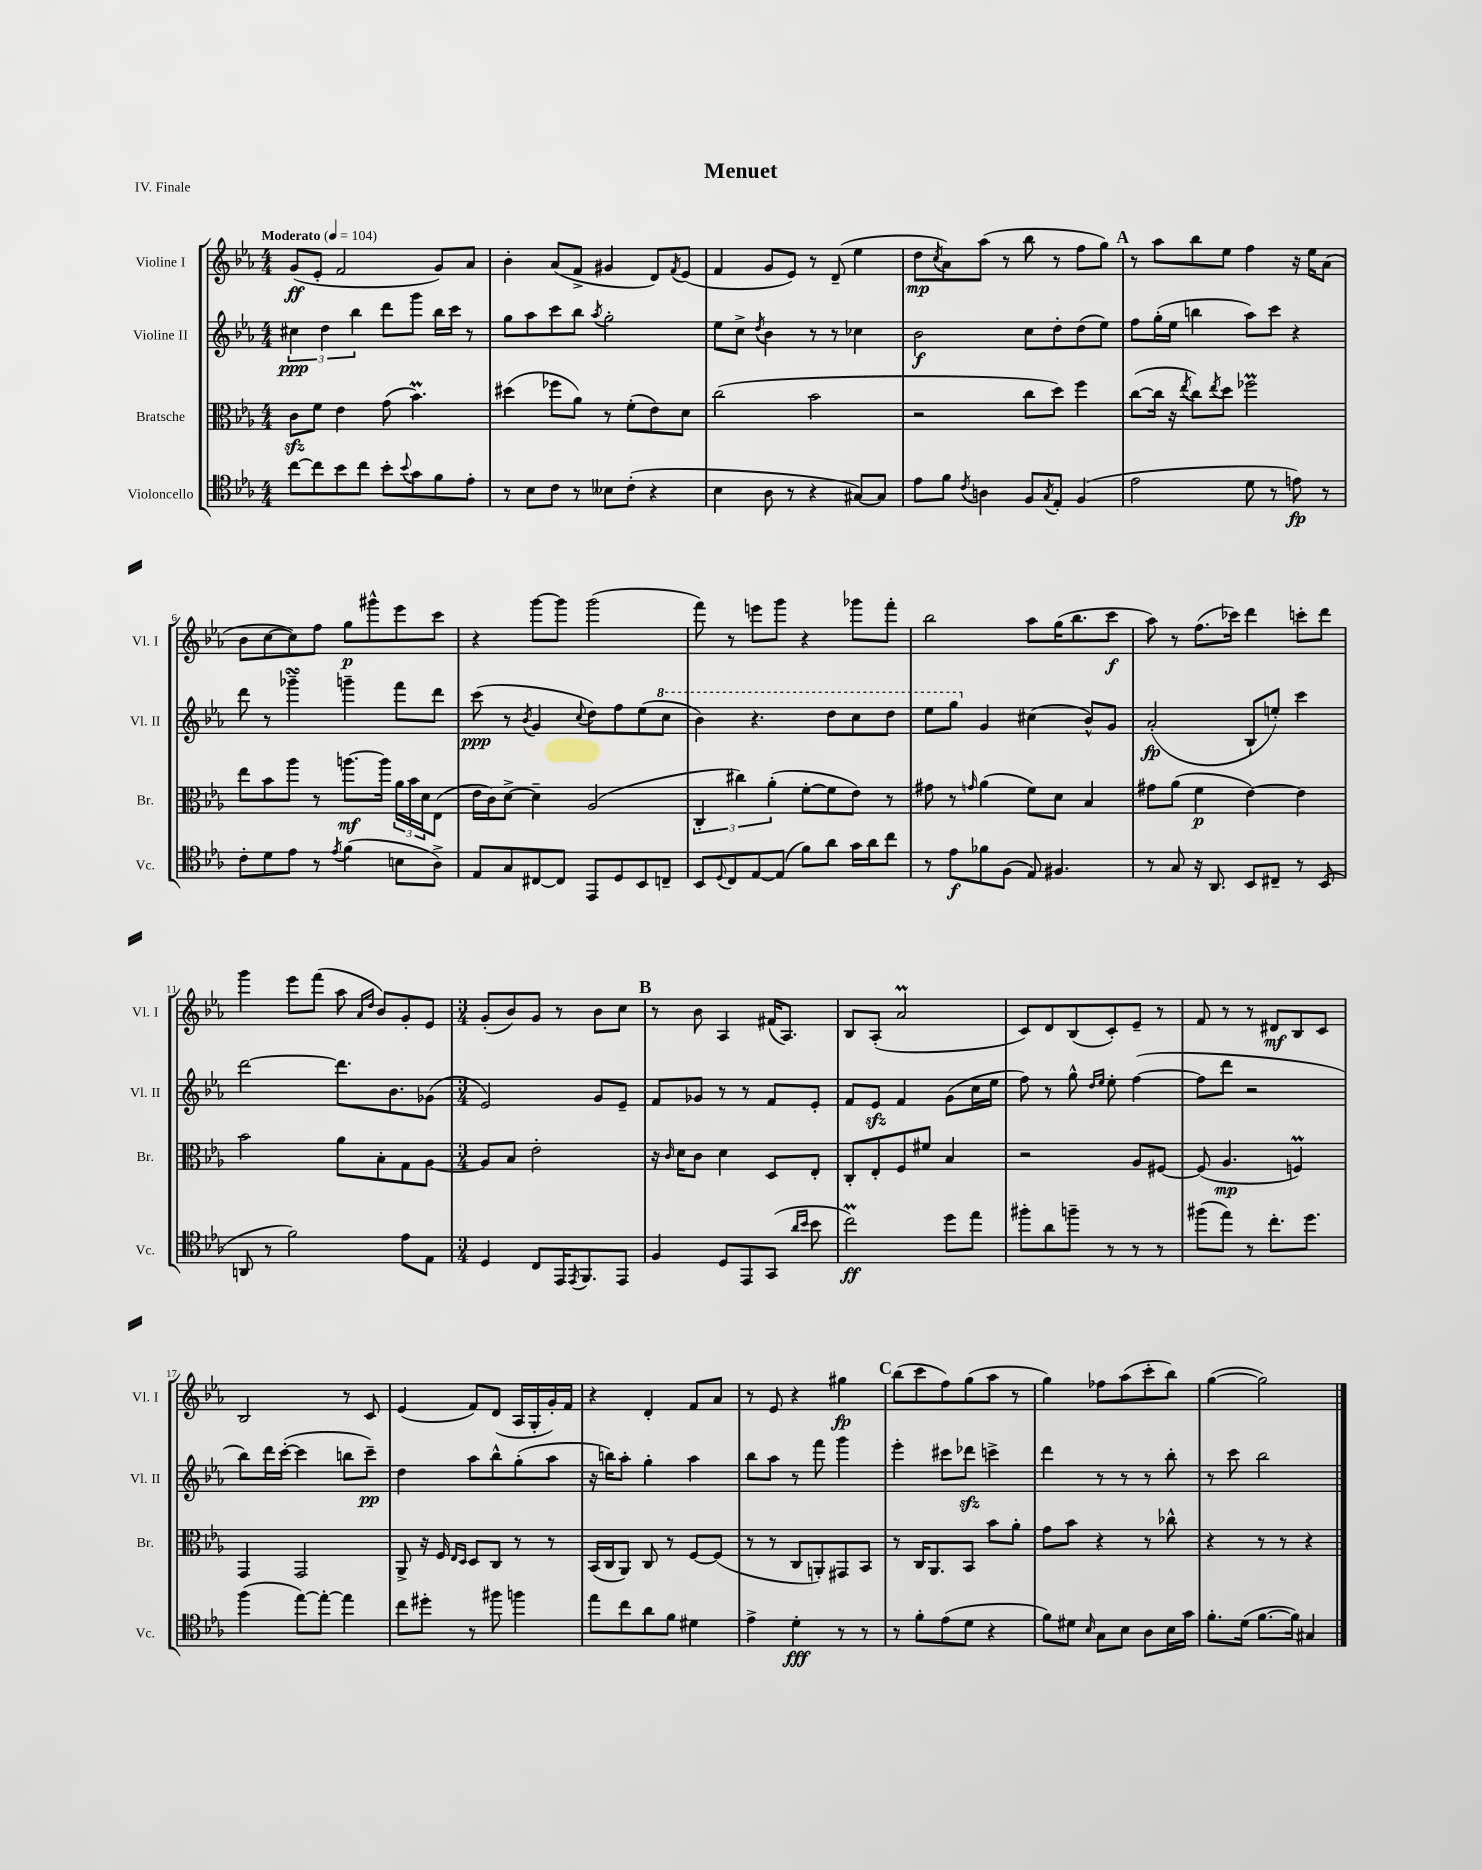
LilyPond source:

\header { title = "Menuet" piece = "IV. Finale" }
<<
\new StaffGroup <<
\new Staff = "s0" \with { instrumentName = "Violine I" shortInstrumentName = "Vl. I" } {
    \clef treble \key ees \major \numericTimeSignature \time 4/4 \tempo "Moderato" 4 = 104
    g'8\ff( ees'8-. f'2 g'8) aes'8 |
    bes'4-. aes'8( f'8-> gis'4 d'8) \acciaccatura { f'8 } ees'8( |
    f'4 g'8 ees'8) r8 d'8--( ees''4 |
    d''8\mp \acciaccatura { c''8 } aes'8) aes''8( r8 bes''8 r8 f''8 g''8) |
    \mark \markup { \bold "A" } r8 aes''8 bes''8 ees''8 f''4 r16 ees''16 aes'8( |
    bes'8 c''8~ c''8) f''8 g''8\p gis'''8-^ ees'''8 c'''8 |
    r4 g'''8~ g'''8 g'''2( |
    f'''8) r8 e'''8 g'''8 r4 ges'''8 f'''8-. |
    bes''2 aes''8 g''16( bes''8. c'''8\f |
    aes''8) r8 f''8.( ces'''16) d'''4 c'''8-. d'''8 |
    g'''4 ees'''8 f'''8( aes''8 \grace { aes'16 d''16 } bes'8) g'8-. ees'8 |
    \numericTimeSignature \time 3/4 g'8-.( bes'8) g'8 r8 bes'8 c''8 |
    \mark \markup { \bold "B" } r8 bes'8 aes4 fis'16( aes8.) |
    bes8 aes8-.( aes'2\prall |
    c'8) d'8 bes8( c'8-.) ees'8-- r8 |
    f'8 r8 r8 dis'8\mf bes8 c'8 |
    bes2 r8 c'8 |
    ees'4( f'8) d'8( aes16 g16-. g'16-.) f'16 |
    r4 d'4-. f'8 aes'8 |
    r8 ees'8 r4 gis''4\fp |
    \mark \markup { \bold "C" } bes''8( c'''8 f''8) g''8( aes''8 r8 |
    g''4) fes''8 aes''8( c'''8-. bes''8) |
    g''4~( g''2) \bar "|." |
}
\new Staff = "s1" \with { instrumentName = "Violine II" shortInstrumentName = "Vl. II" } {
    \clef treble \key ees \major \numericTimeSignature \time 4/4
    \tuplet 3/2 { cis''4\ppp d''4 bes''4 } d'''8 g'''8 bes''16 c'''16 r8 |
    g''8 aes''8 c'''8 bes''8 \acciaccatura { aes''8 } g''2-. |
    ees''8 c''8-> \acciaccatura { d''8 } bes'4 r8 r8 ces''4 |
    bes'2\f c''8 d''8-. d''8( ees''8) |
    \mark \markup { \bold "A" } f''8 g''16-.( ees''16 b''4 aes''8) c'''8 r4 |
    d'''8 r8 ges'''4--\turn g'''4-- f'''8 d'''8 |
    c'''8\ppp( r8 \acciaccatura { bes'8 } g'4 \appoggiatura { c''8 } d''8) f''8 ees''8( \ottava #1 c'''8 |
    bes''4) r4. d'''8 c'''8 d'''8 |
    ees'''8 g'''8 \ottava #0 g'4 cis''4( bes'8-^) g'8 |
    aes'2-.\fp( bes8-! e''8-.) c'''4 |
    d'''2~ d'''8. bes'8. ges'8( |
    \numericTimeSignature \time 3/4 ees'2) g'8 ees'8-- |
    \mark \markup { \bold "B" } f'8 ges'8 r8 r8 f'8 ees'8-. |
    f'8 ees'8\sfz f'4 g'8( c''16 ees''16 |
    f''8) r8 g''8-^ \grace { d''16 ees''16 } ees''8-. f''4~( |
    f''8 d'''8 r2 |
    bes''8) d'''16 c'''16~-.( c'''4 b''8 c'''8--\pp) |
    d''4 aes''8 bes''8-^ g''8-.( aes''8 |
    r16 b''16) aes''8-. g''4-. aes''4 |
    bes''8 aes''8 r8 f'''8 g'''4 |
    \mark \markup { \bold "C" } ees'''4-. cis'''8 des'''8\sfz c'''4-> |
    d'''4 r8 r8 r8 bes''8-. |
    r8 c'''8 bes''2 \bar "|." |
}
\new Staff = "s2" \with { instrumentName = "Bratsche" shortInstrumentName = "Br." } {
    \clef alto \key ees \major \numericTimeSignature \time 4/4
    c'8\sfz f'8 ees'4 g'8( bes'4.\prall) |
    dis''4( fes''8 aes'8) r8 f'8-.( ees'8) d'8 |
    c''2( bes'2 |
    r2 c''8 d''8) f''4 |
    \mark \markup { \bold "A" } c''8~( c''16 r16 \acciaccatura { ees''8 } c''8) \acciaccatura { ees''8 } d''8 fes''2\prall |
    ees''8 bes'8 aes''8 r8 a''8.~\mf a''16 \tuplet 3/2 { aes'16 bes'16 d'16 } ees8( |
    ees'16 c'16) d'8~-> d'4-- aes2( |
    \tuplet 3/2 { c4-. cis''4) aes'4-.( } f'8~-. f'8 ees'8) r8 |
    gis'8 r8 \grace { g'16 } aes'4( f'8) d'8 bes4 |
    gis'8 aes'8( f'4\p ees'4~) ees'4 |
    bes'2 aes'8 bes8-. g8 aes8~ |
    \numericTimeSignature \time 3/4 aes8 bes8 ees'2-. |
    \mark \markup { \bold "B" } r16 \grace { c'16 } d'16 c'8 d'4 d8 ees8-. |
    c8-. ees8-. f8 fis'8 bes4 |
    r2 aes8 fis8~ |
    fis8( aes4.\mp f4\prall) |
    g,4 g,2 |
    aes,8-> r16 f16 \grace { ees16 d16 } d8 c8 r8 r8 |
    bes,16( c16 aes,8) c8 r8 f8~ f8( |
    r8 r8 c8 a,8-.) gis,8 bes,8 |
    \mark \markup { \bold "C" } r8 c16 aes,8. bes,8 bes'8 aes'8-. |
    g'8 bes'8 r4 r8 ces''8-^ |
    r4 r8 r8 r4 \bar "|." |
}
\new Staff = "s3" \with { instrumentName = "Violoncello" shortInstrumentName = "Vc." } {
    \clef tenor \key ees \major \numericTimeSignature \time 4/4
    c''8~ c''8 bes'8 c''8 bes'8-. \appoggiatura { bes'8 } g'8 f'8 ees'8-. |
    r8 bes8 c'8 r8 beses8 c'8-.( r4 |
    bes4 aes8 r8 r4 gis8~) gis8 |
    ees'8 f'8 \acciaccatura { c'8 } a4 f8 \acciaccatura { g8 } ees8-. f4( |
    \mark \markup { \bold "A" } ees'2 d'8 r8 e'8\fp) r8 |
    c'8-. d'8 ees'8 r8 \acciaccatura { ees'8 } f'4( b8 aes8->) |
    ees8 g8 cis8~ cis8 ees,8 d8 bes,8 c8-- |
    bes,8 \appoggiatura { d8 } c8 ees8~ ees8( f'8) aes'8 g'16 aes'16 c''8 |
    r8 ees'8\f fes'8 f8( ees8) fis4. |
    r8 g8 r16 aes,8. bes,8 cis8-- r8 bes,8( |
    a,8 r8 f'2) ees'8 ees8 |
    \numericTimeSignature \time 3/4 d4 c8 ees,16 \acciaccatura { ees,8 } f,8. ees,8 |
    \mark \markup { \bold "B" } f4 d8 ees,8 g,8( \grace { aes'16 bes'16 } bes'8 |
    c''2\prall\ff) d''8 ees''8 |
    fis''8-. aes'8 f''8-- r8 r8 r8 |
    fis''8( ees''8) r8 c''8.-. d''8. |
    f''4( ees''8~) ees''8~-. ees''4 |
    c''8 dis''8-. r8 fis''8 f''4 |
    ees''8 c''8 aes'8 f'8 dis'4 |
    ees'4-> d'4-.\fff r8 r8 |
    \mark \markup { \bold "C" } r8 f'8-. ees'8( d'8 r4 |
    f'8) dis'8 \grace { bes16 } g8 bes8 aes8 bes16 g'16 |
    f'8.-. d'16( f'8.~ f'16) gis4 \bar "|." |
}
>>
>>
